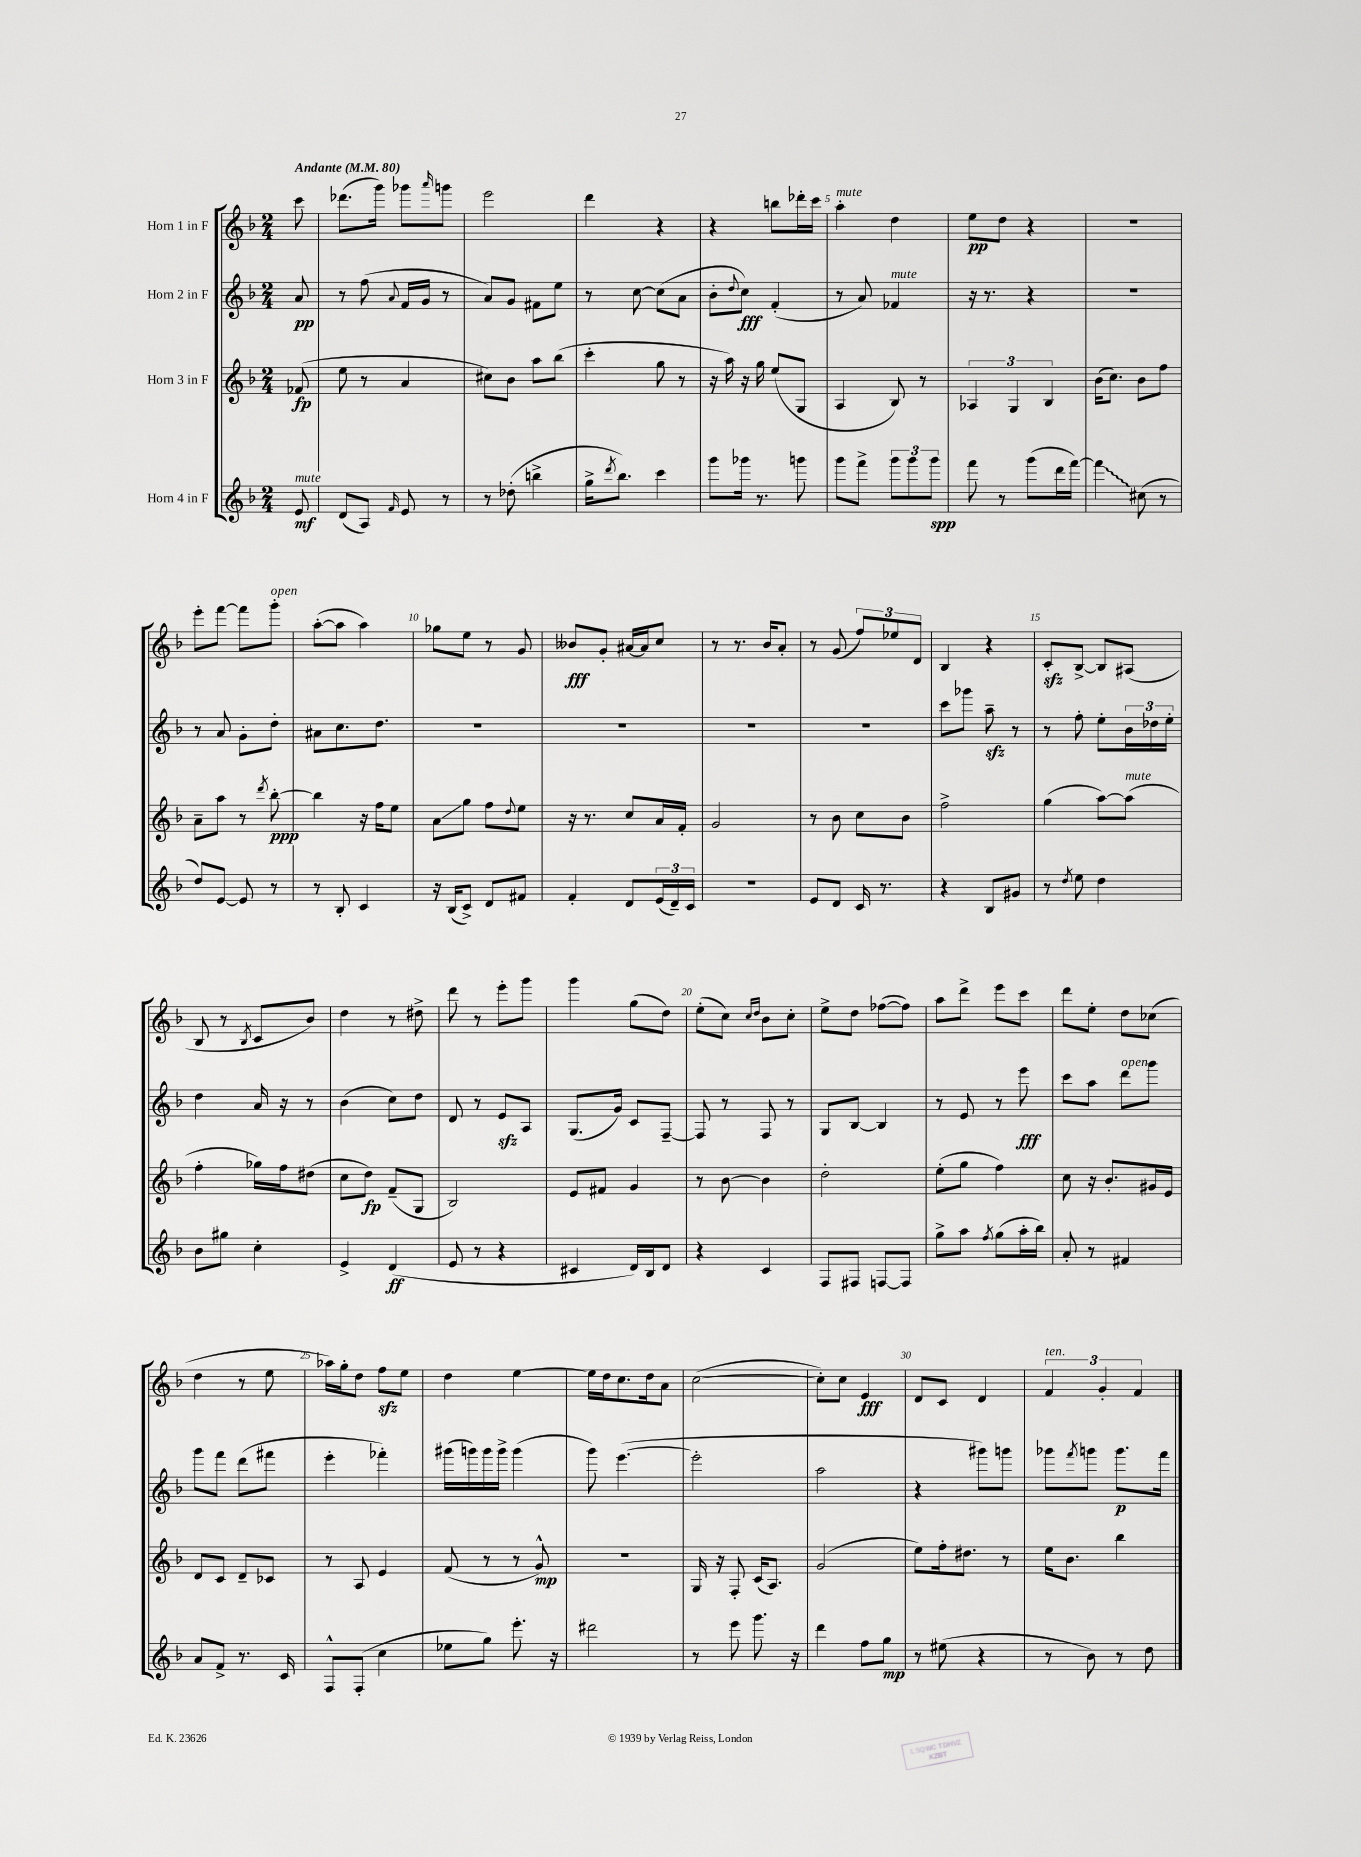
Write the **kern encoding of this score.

**kern	**kern	**kern	**kern
*staff4	*staff3	*staff2	*staff1
*clefG2	*clefG2	*clefG2	*clefG2
*k[b-]	*k[b-]	*k[b-]	*k[b-]
*M2/4	*M2/4	*M2/4	*M2/4
*MM80	*MM80	*MM80	*MM80
8e	(8f-	8a	8ccc
=	=	=	=
(8d	8ee	8r	(8.ddd-
8A)	8r	(8ff	.
.	.	.	16ggg)
16qqf	.	8qqa	.
8e	4a	16f	8ggg-
.	.	16g	.
.	.	.	16qqaaa
8r	.	8r	8ggg
=	=	=	=
8r	8cc#)	8a)	2eee
(8dd-'	8b-	8g	.
4bb^	8aa	8f#	.
.	(8bb-	8ee	.
=	=	=	=
16gg^	4ccc'	8r	4ddd
8qddd	.	.	.
8.bb-)	.	.	.
.	.	[8cc	.
4ccc	8gg	(8cc]	4r
.	8r	8a	.
=	=	=	=
8ggg	16r	8b-'	4r
.	16aa)	.	.
.	.	8qqdd	.
16ggg-	16r	8cc)	.
8.r	16gg	.	.
.	(8ee	(4f'	8bb
8ggg	8G	.	16ddd-'
.	.	.	16ccc
=	=	=	=
8ggg	4A	8r	4aa'
8fff^	.	8a)	.
12ggg	8B-)	4f-	4dd
12ggg	.	.	.
.	8r	.	.
12ggg	.	.	.
=	=	=	=
8fff	6A-	16r	8ee
.	.	8.r	.
8r	.	.	8dd
.	6G	.	.
(8ggg	.	4r	4r
.	6B-	.	.
16ddd	.	.	.
[16fff)	.	.	.
=	=	=	=
4fff]	(16b-	2r	2r
.	8.cc)	.	.
(8cc#	8b-	.	.
8r	8ff	.	.
=	=	=	=
8dd)	8a~	8r	8eee'
[8e	8aa	8a	[8fff
8e]	8r	8g'	8fff]
.	8qddd	.	.
8r	[8bb-'	8dd'	8ggg'
=	=	=	=
8r	4bb-]	8a#	([8aa'
8B-'	.	8.cc	8aa]
4c	16r	.	4aa)
.	16ff	8.dd	.
.	8ee	.	.
=	=	=	=
16r	8a	2r	8gg-
(16B-	.	.	.
8c^)	8gg	.	8ee
8d	8ff	.	8r
.	8qqdd	.	.
8f#	8ee	.	8g
=	=	=	=
4f'	16r	2r	8b--
.	8.r	.	.
.	.	.	8g'
8d	8cc	.	[16a#
.	.	.	16a#]
(24e	16a	.	8cc
24d~)	.	.	.
.	16f'	.	.
24c	.	.	.
=	=	=	=
2r	2g	2r	8r
.	.	.	8.r
.	.	.	16b-
.	.	.	8a'
=	=	=	=
8e	8r	2r	8r
8d	8b-	.	(8g
16c	8cc	.	12ff)
8.r	.	.	.
.	.	.	12ee-
.	8b-	.	.
.	.	.	12d
=	=	=	=
4r	2ff^	8ccc	4B-
.	.	8ggg-	.
8B-	.	8aa~	4r
8g#	.	8r	.
=	=	=	=
8r	(4gg	8r	8c'
8qdd	.	.	.
8ee	.	8ff'	[8B-^
4dd	[8aa)	8ee'	8B-]
.	(8aa]	24b-	(8A#
.	.	24dd-	.
.	.	24ee'	.
=	=	=	=
8b-	4ff'	4dd	8B-
8gg#	.	.	8r
.	.	.	8qB-
4cc'	16gg-)	16a	8c
.	16ff	16r	.
.	(8dd#	8r	8b-)
=	=	=	=
4e^	8cc	(4b-	4dd
.	8dd)	.	.
(4d	(8f~	8cc)	8r
.	8G	8dd	8dd#^
=	=	=	=
8e	2B-)	8d	8ddd
8r	.	8r	8r
4r	.	8e	8eee'
.	.	8A	8ggg
=	=	=	=
4c#	8e	(8.G	4ggg
.	8f#	.	.
.	.	16g)	.
16d)	4g	8c	(8gg
16B-	.	.	.
8d	.	[8F~	8dd)
=	=	=	=
4r	8r	8F]	(8ee'
.	[8b-	8r	8cc)
.	.	.	16qqcc
.	.	.	16qqdd
4c	4b-]	8F	8b-
.	.	8r	8cc'
=	=	=	=
8F	2dd'	8G	8ee^
8F#	.	[8B-	8dd
[8F	.	4B-]	([8ff-
8F]	.	.	8ff-])
=	=	=	=
8gg^	(8ee'	8r	8aa
8aa	8gg	8e	8ddd^
8qff	.	.	.
(8gg	4ff)	8r	8eee
16aa'	.	8eee	8ccc
16bb-)	.	.	.
=	=	=	=
8a'	8cc	8ccc	8ddd
8r	16r	8aa	8ee'
.	8.b-'	.	.
4f#	.	8ddd	8dd
.	16g#	8ggg	(8cc-
.	16e	.	.
=	=	=	=
8a	8d	8ggg	4dd
8f^	8c	8fff	.
8.r	8d~	(8ddd	8r
.	8c-	8fff#	8ee
16c	.	.	.
=	=	=	=
8F^^	8r	4eee'	16aa-)
.	.	.	16gg'
(8F'	8A	.	8dd
4cc	4e	4fff-')	8ff
.	.	.	8ee
=	=	=	=
8ee-	(8f	(16ggg#	4dd
.	.	16ggg)	.
8gg)	8r	16ggg	.
.	.	16ggg^	.
8.eee'	8r	(4ggg	[4ee
.	8g^^)	.	.
16r	.	.	.
=	=	=	=
2ddd#	2r	8ggg)	16ee]
.	.	.	16dd
.	.	([4.eee	8.cc
.	.	.	16dd
.	.	.	8a
=	=	=	=
8r	16G	2eee']	([2cc
.	16r	.	.
8eee	8F'	.	.
8.ggg	(16c	.	.
.	8.A)	.	.
16r	.	.	.
=	=	=	=
4ddd	(2g	2aa	8cc'])
.	.	.	8cc
8ff	.	.	4e
8gg	.	.	.
=	=	=	=
8r	8ee)	4r	8d
(8ee#	16ff'	.	8c
.	8.dd#	.	.
4r	.	8ggg#)	4d
.	8r	8ggg	.
=	=	=	=
8r	16ee	8ggg-	6f
.	8.b-	.	.
.	.	8qfff	.
8b-)	.	8ggg	.
.	.	.	6g'
8r	4bb-	8.ggg	.
.	.	.	6f
8dd	.	.	.
.	.	16fff	.
==	==	==	==
*-	*-	*-	*-
